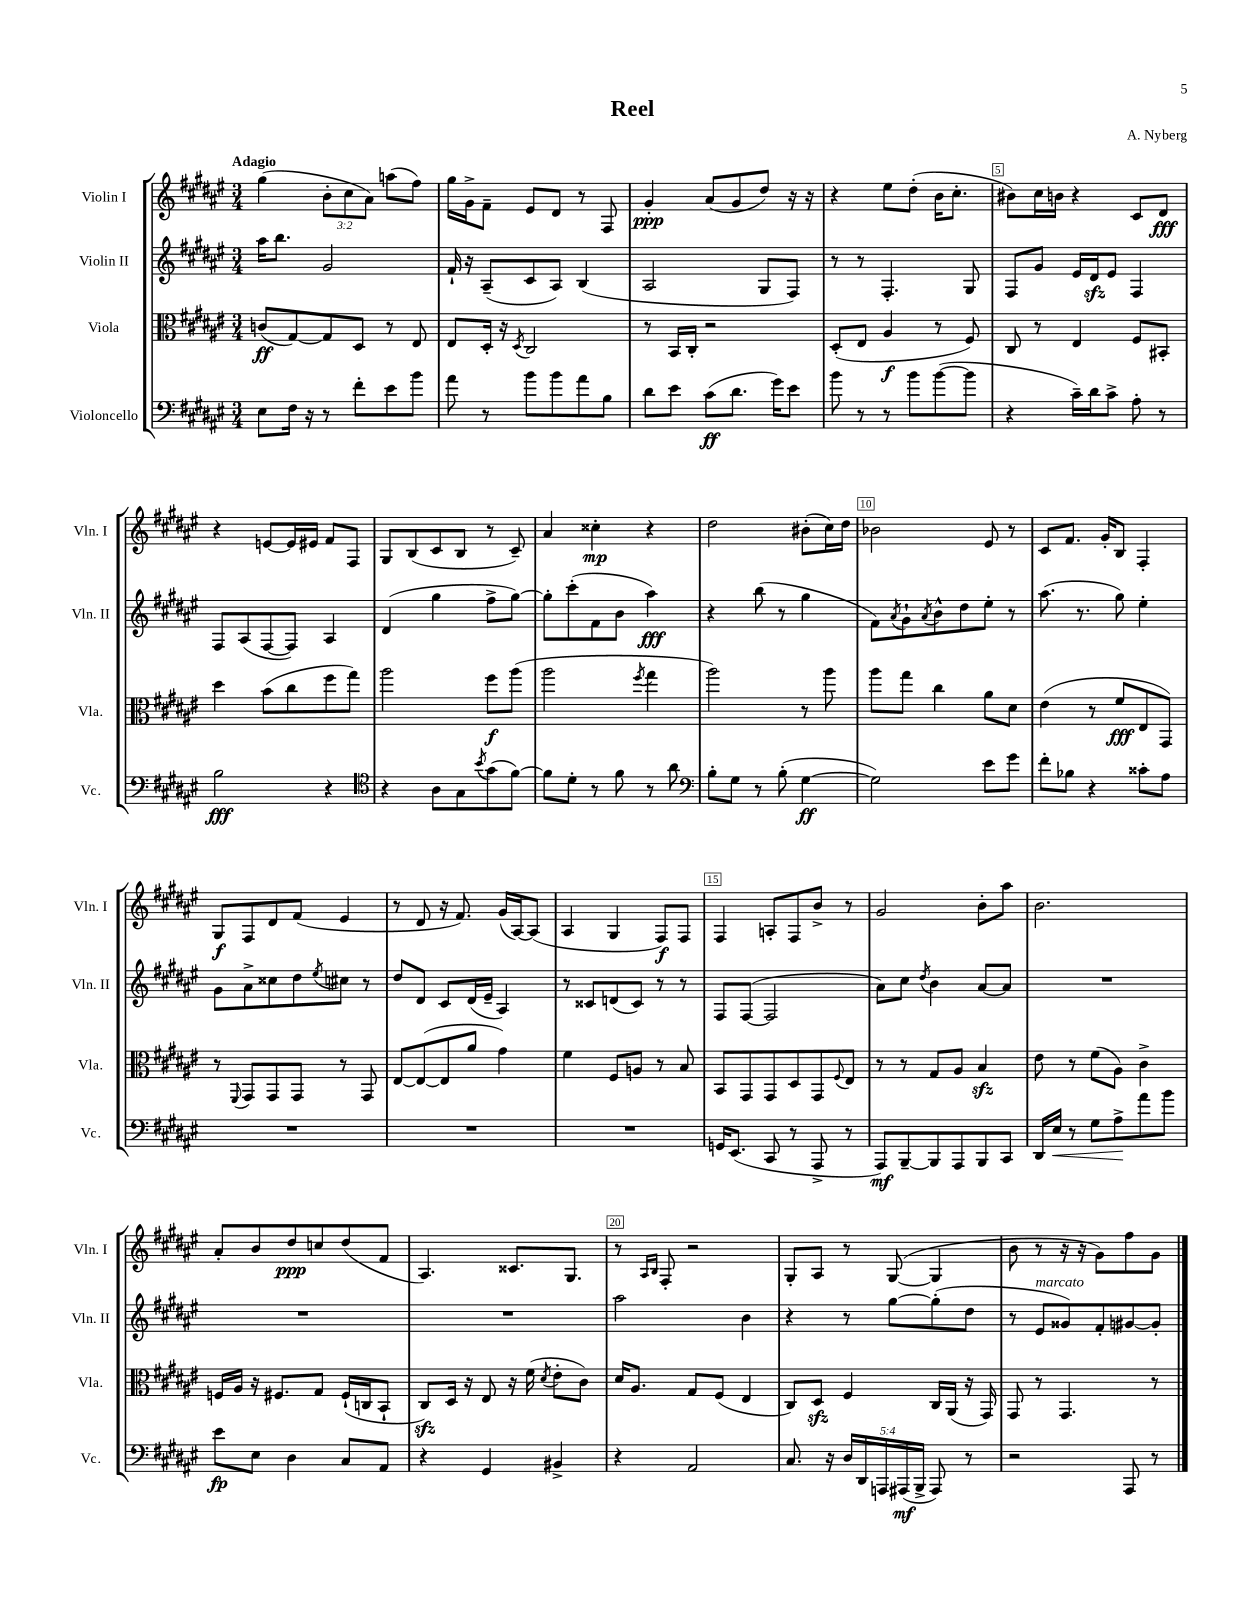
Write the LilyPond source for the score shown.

\header { title = "Reel" composer = "A. Nyberg" }
<<
\new StaffGroup <<
\new Staff = "s0" \with { instrumentName = "Violin I" shortInstrumentName = "Vln. I" } {
    \clef treble \key fis \major \numericTimeSignature \time 3/4 \override Staff.TupletNumber.text = #tuplet-number::calc-fraction-text \tempo "Adagio"
    gis''4( \tuplet 3/2 { b'8-. cis''8 ais'8) } a''8( fis''8) |
    gis''16 gis'16-> fis'8-- eis'8 dis'8 r8 fis8 |
    gis'4-.\ppp ais'8( gis'8 dis''8) r16 r16 |
    r4 eis''8 dis''8-.( b'16 cis''8.-. |
    bis'8) cis''16 b'16 r4 cis'8 dis'8\fff |
    r4 e'8~ e'16 eis'16 fis'8 fis8 |
    gis8 b8( cis'8 b8 r8 cis'8--) |
    ais'4 cisis''4-.\mp r4 |
    dis''2 bis'8-.( cis''16) dis''16 |
    bes'2 eis'8 r8 |
    cis'8 fis'8. gis'16-. b8 fis4-. |
    gis8\f fis8 dis'8 fis'8( eis'4 |
    r8 dis'8 r16 fis'8.) gis'16( ais16~) ais8( |
    ais4 gis4 fis8\f) fis8 |
    fis4 a8-. fis8 b'8-> r8 |
    gis'2 b'8-. ais''8 |
    b'2. |
    ais'8-. b'8 dis''8\ppp c''8 dis''8( fis'8 |
    ais4.) cisis'8. gis8. |
    r8 \grace { ais16 b16 } fis8-. r2 |
    gis8-. ais8 r8 gis8~( gis4 |
    b'8 r8 r16 r16 gis'8) fis''8 gis'8 \bar "|." |
}
\new Staff = "s1" \with { instrumentName = "Violin II" shortInstrumentName = "Vln. II" } {
    \clef treble \key fis \major \numericTimeSignature \time 3/4
    ais''16 b''8. gis'2 |
    fis'16-! r16 ais8--( cis'8 ais8) b4( |
    ais2 gis8 fis8) |
    r8 r8 fis4.-. gis8 |
    fis8 gis'8 eis'16 dis'16\sfz eis'8 fis4 |
    fis8 ais8( fis8~ fis8) ais4 |
    dis'4( gis''4 fis''8-> gis''8~) |
    gis''8-. cis'''8-.( fis'8 b'8 ais''4\fff) |
    r4 b''8( r8 gis''4 |
    fis'8) \acciaccatura { ais'8 } gis'8-! \acciaccatura { ais'8 } b'8-^ dis''8 eis''8-. r8 |
    ais''8.( r8. gis''8) eis''4-. |
    gis'8 ais'8-> cisis''8 dis''8 \acciaccatura { eis''8 } cis''8 r8 |
    dis''8 dis'8 cis'8 dis'16( eis'16-- ais4) |
    r8 cisis'8 d'8( cisis'8) r8 r8 |
    fis8 fis8~( fis2 |
    ais'8) cis''8 \acciaccatura { dis''8 } b'4 ais'8~ ais'8 |
    R2. |
    R2. |
    R2. |
    ais''2 b'4 |
    r4 r8 gis''8~ gis''8-.( dis''8 |
    r8 eis'8^\markup { \italic "marcato" } gisis'8) fis'8-. gis'8~ gis'8-. \bar "|." |
}
\new Staff = "s2" \with { instrumentName = "Viola" shortInstrumentName = "Vla." } {
    \clef alto \key fis \major \numericTimeSignature \time 3/4
    c'8\ff( gis8~) gis8 dis8 r8 eis8 |
    eis8 dis16-. r16 \acciaccatura { dis8 } cis2 |
    r8 b,16 cis16-. r2 |
    dis8-.( eis8 ais4\f r8 fis8) |
    cis8 r8 eis4 fis8 bis,8-. |
    dis''4 b'8( cis''8 fis''8 gis''8) |
    ais''2 fis''8\f ais''8( |
    ais''2 \acciaccatura { fis''8 } gis''4 |
    ais''2) r8 ais''8 |
    ais''8 gis''8 cis''4 ais'8 dis'8 |
    eis'4( r8 fis'8\fff eis8 gis,8) |
    r8 \appoggiatura { fis,8 } gis,8 gis,8 gis,8 r8 gis,8 |
    eis8~ eis8~( eis8 ais'8 gis'4) |
    fis'4 fis8 a8 r8 b8 |
    b,8 gis,8 gis,8 dis8 gis,8 \appoggiatura { fis8 } eis8 |
    r8 r8 gis8 ais8 b4\sfz |
    eis'8 r8 fis'8( ais8) cis'4-> |
    f16 ais16 r16 fis8. gis8 fis16-!( c16 b,8-! |
    cis8\sfz) dis16 r16 eis8 r16 fis'16( \acciaccatura { dis'8 } eis'8-. cis'8) |
    dis'16 ais8. gis8 fis8( eis4 |
    cis8) dis8\sfz fis4 cis16 ais,16( r16 gis,16) |
    gis,8 r8 gis,4. r8 \bar "|." |
}
\new Staff = "s3" \with { instrumentName = "Violoncello" shortInstrumentName = "Vc." } {
    \clef bass \key fis \major \numericTimeSignature \time 3/4 \override Staff.TupletNumber.text = #tuplet-number::calc-fraction-text
    eis8 fis16 r16 r8 fis'8-. eis'8 b'8 |
    ais'8 r8 b'8 b'8 ais'8 b8 |
    dis'8 eis'8 cis'8\ff( dis'8. gis'16) eis'8 |
    b'8 r8 r8 b'8 b'8~( b'8 |
    r4 cis'16--) dis'16 cis'8-> ais8-. r8 |
    b2\fff r4 |
    \clef tenor r4 ais8 gis8 \acciaccatura { b'8 } gis'8( fis'8~) |
    fis'8 dis'8-. r8 fis'8 r8 ais'8 |
    \clef bass b8-. gis8 r8 b8-.( gis4~\ff |
    gis2) eis'8 gis'8 |
    fis'8-. bes8 r4 cisis'8-. ais8 |
    R2. |
    R2. |
    R2. |
    g,16 eis,8.( cis,8 r8 ais,,8-> r8 |
    ais,,8\mf) b,,8~-- b,,8 ais,,8 b,,8 cis,8 |
    dis,16 eis16\< r8 gis8 ais8->\! ais'8 b'8 |
    eis'8\fp eis8 dis4 cis8 ais,8 |
    r4 gis,4 bis,4-> |
    r4 ais,2 |
    cis8. r16 \tuplet 5/4 { dis16 dis,16 a,,16 ais,,16\mf( b,,16-> } ais,,8) r8 |
    r2 ais,,8 r8 \bar "|." |
}
>>
>>
\layout { \context { \Score \override BarNumber.break-visibility = ##(#f #t #t) barNumberVisibility = #(every-nth-bar-number-visible 5) \override BarNumber.stencil = #(make-stencil-boxer 0.1 0.3 ly:text-interface::print) } }
